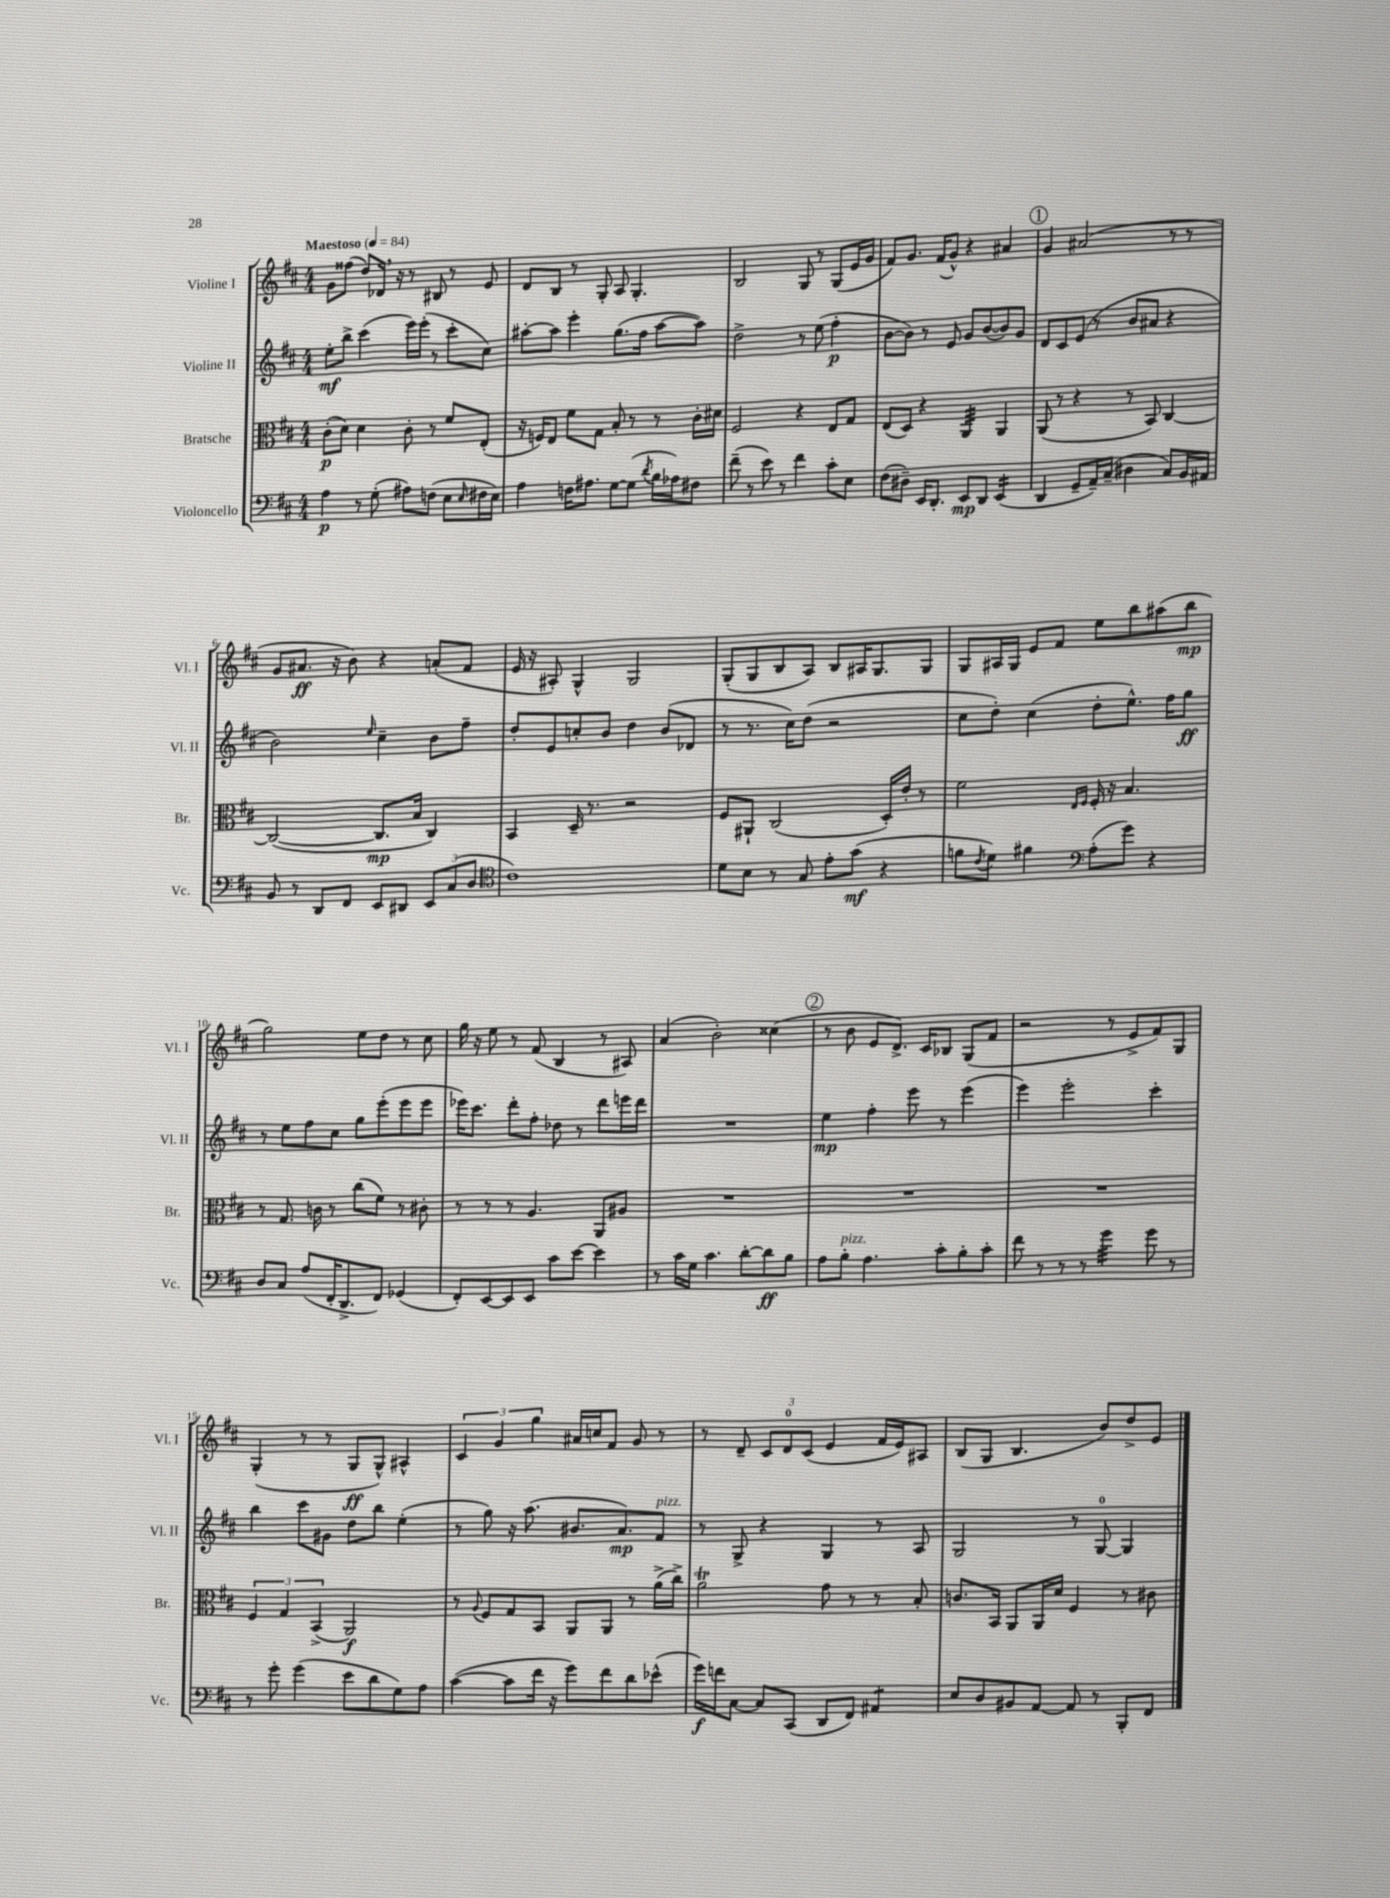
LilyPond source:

<<
\new StaffGroup <<
\new Staff = "s0" \with { instrumentName = "Violine I" shortInstrumentName = "Vl. I" } {
    \clef treble \key d \major \numericTimeSignature \time 4/4 \tempo "Maestoso" 4 = 84
    g'8 fisis''8( d''8) des'16 \breathe r16 r8 bis8 r8 e'8 |
    d'8 b8 r8 g8-. a8 g4.-. |
    b2 g8 r8 g8( e'16 g'16 |
    fis'8) g'8. fis'16( g'8-^) r4 ais'4 |
    \mark \markup { \circle "1" } g'4 ais'2( r8 r8 |
    g'8 ais'8.\ff r16 b'8) r4 a'8-.( fis'8 |
    e'16 r16 ais8-.) g4-^ g2 |
    g8-.( g8 b8 a8) b8 ais16 g8. g8 |
    g8 ais16 g16 e'8 fis'8 e''8 b''8 ais''8( b''8\mp |
    g''2) e''8 d''8 r8 cis''8 |
    g''16 r16 e''8 r8 fis'8( b4 r8 ais8) |
    a'4( b'2-.) cisis''4( |
    \mark \markup { \circle "2" } r8 b'8 e'8 d'8.->) cis'16 bes8 g8( fis'8 |
    r2 r8 e'8-> fis'8) g8 |
    g4-.( r8 r8 g8\ff g8-^) ais4-^ |
    \tuplet 3/2 { cis'4 g'4 g''4 } ais'16 c''16 fis'8 g'8 r8 |
    r8 d'8-- \tuplet 3/2 { cis'8 d'8-0 cis'8( } e'4 fis'16 e'16) ais8 |
    b8( g8 b4. b'8) d''8-> e'8 \bar "|." |
}
\new Staff = "s1" \with { instrumentName = "Violine II" shortInstrumentName = "Vl. II" } {
    \clef treble \key d \major \numericTimeSignature \time 4/4
    e''8-.\mf b''8-> cis'''4( e'''16) e'''16-.( r8 cis'''8-. cis''8) |
    ais''8~-. ais''8 e'''4-. g''8.( fis''16 ais''8~ ais''8) |
    d''2-> r8 e''8( fis''4-.\p |
    b'8~ b'8) r8 e'8 g'8 b'8~( b'8) g'8 |
    \mark \markup { \circle "1" } d'8 cis'8 e'8( r8 b'8 ais'8 r4 |
    b'2) \grace { e''16 } cis''4-- b'8 fis''8-- |
    d''8-. e'8 c''8-. b'8 d''4 b'8( des'8 |
    r8 r8. cis''16) d''8( r2 |
    cis''8 d''8-.) cis''4( d''8-. e''8.-^) fis''16 g''8\ff |
    r8 e''8 fis''8 cis''8 g''8 e'''8-.( e'''8 e'''8 |
    ees'''16) cis'''8. d'''8-. fis''8-. des''8 r8 d'''8 e'''16 d'''16 |
    R1 |
    \mark \markup { \circle "2" } e''4\mp fis''4-. e'''8 r8 e'''4( |
    e'''4) e'''2-. cis'''4-. |
    b''4 cis'''8 gis'8 d''8 b''8 e''4-.( |
    r8 g''8) r16 a''8.( bis'8. a'8.\mp) fis'8^\markup { \italic "pizz." } |
    r8 g8-> r4 g4 r8 a8 |
    g2 r8 g8-0~ g4 \bar "|." |
}
\new Staff = "s2" \with { instrumentName = "Bratsche" shortInstrumentName = "Br." } {
    \clef alto \key d \major \numericTimeSignature \time 4/4
    cis'8-.\p( d'8) d'4 cis'8-. r8 fis'8 e8-.( |
    r16 f16) e8 fis'8 g8 b8-. r8 r8 cis'16-. dis'16 |
    fis2 r4 e8 g8 |
    e8( d8) r4 a,4:32 a,4 |
    \mark \markup { \circle "1" } a,8( r8 r4 r8 b,8) cis4~ |
    cis2~( cis8.\mp b16 cis4) |
    b,4 d16-- r8. r2 |
    fis8 ais,8-! cis2( d16-.) e'16-. r8 |
    fis'2 \grace { e16 fis16 } fis16-. r16 b4. |
    r8 g8. c'16 r8 cis''8( fis'8) r8 cis'8-. |
    r8 r8 r8 a4. a,8 ais8 |
    R1 |
    \mark \markup { \circle "2" } R1 |
    R1 |
    \tuplet 3/2 { fis4 g4 b,4->( } a,2\f) |
    r8 \appoggiatura { a8 } fis8 g8 b,8 a,8 a,8 r8 a'16->( cis''16->) |
    a'2\trill g'8 r8 r8 b8-. |
    c'8. b,16 a,8 a,16 d'16 fis4 r8 cis'8 \bar "|." |
}
\new Staff = "s3" \with { instrumentName = "Violoncello" shortInstrumentName = "Vc." } {
    \clef bass \key d \major \numericTimeSignature \time 4/4
    a4\p r8 g8-.( ais8) f8( e8 \grace { e16 } fis16 e16) |
    a4 f16 ais8. g8~ g8( \acciaccatura { d'8 } b16 aes16) fis8 |
    fis'8--( r8 e'8) r8 fis'4 cis'8-. e8 |
    fis8( dis8--) e,16 d,8.-. e,8\mp d,8 e,4:16( |
    \mark \markup { \circle "1" } d,4 g,8-- a,16--) cis16--( dis4 cis8) b,16 ais,16 |
    b,8 r8 d,8 fis,8 e,8 dis,8 \tuplet 3/2 { e,8 cis8( d8 } |
    \clef tenor cis'1) |
    d'8 b8 r8 g8 e'8-. g'8\mf( r4 |
    f'8 \acciaccatura { cis'8 } d'8) fis'4 \clef bass a8-.( g'8) r4 |
    d8 cis8 a8( fis,16-. d,8.-> fis,8) ges,4( |
    fis,8-.) e,8~ e,8 e,8 cis'8 e'8~ e'4 |
    r8 cis'16 g16 cis'4. d'8~-. d'8\ff b8 |
    \mark \markup { \circle "2" } a8 b8-.^\markup { \italic "pizz." } a4. cis'8-. b8-. cis'8-. |
    fis'8 r8 r8 r8 g'4:32 g'8 r8 |
    r8 g'8-. g'4( e'8 d'8 g8) a8 |
    cis'4~( cis'8 fis'16 r16 g'8) fis'8 d'8 ees'8-^( |
    g'16\f) f'16 cis8~ cis8 cis,8( d,8 fis,8) ais,4:8 |
    e8 d8 bis,8 a,8~ a,8 r8 b,,8-. fis,8 \bar "|." |
}
>>
>>
